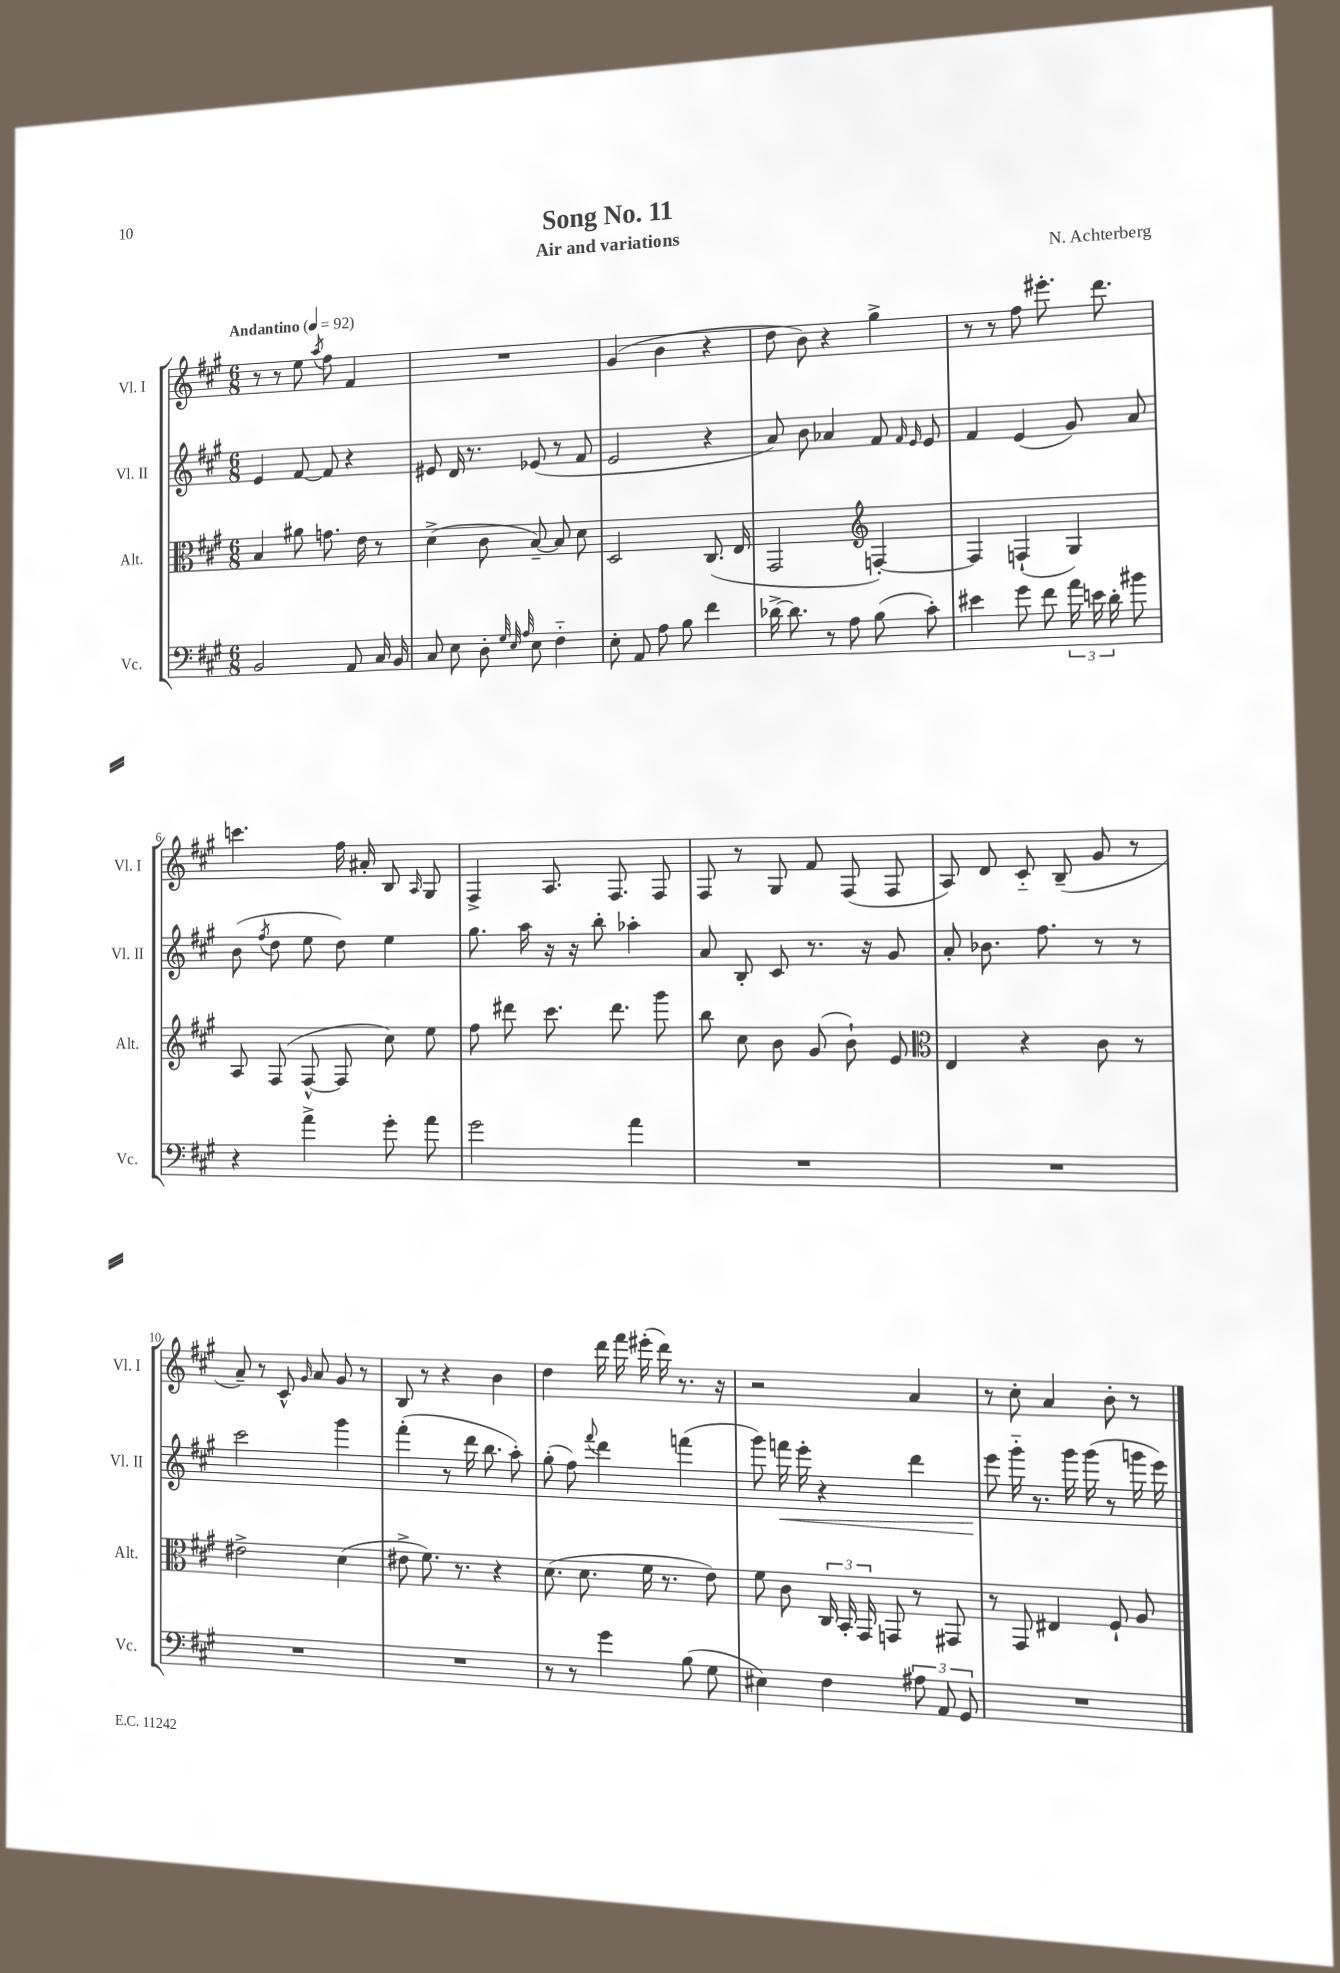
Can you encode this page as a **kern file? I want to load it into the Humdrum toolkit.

**kern	**kern	**kern	**kern
*staff4	*staff3	*staff2	*staff1
*clefF4	*clefC3	*clefG2	*clefG2
*k[f#c#g#]	*k[f#c#g#]	*k[f#c#g#]	*k[f#c#g#]
*M6/8	*M6/8	*M6/8	*M6/8
*MM92	*MM92	*MM92	*MM92
2BB	4B	4e	8r
.	.	.	8r
.	8a#	[8f#	8ee
.	.	.	8qaa
.	8.g	8f#]	8ff#
8AA	.	4r	4f#
.	16e	.	.
16C#	8r	.	.
16BB	.	.	.
=	=	=	=
8C#	(4d^	8e#	2.r
8E	.	16d	.
.	.	8.r	.
8D'	8c#	.	.
32qqG#	.	.	.
32qqE	.	.	.
32qqA	.	.	.
8E	[8B~)	(8e-	.
4F#'~	8B]	8r	.
.	8d	8f#	.
=	=	=	=
8E'	2D	2e	(4g#
8AA	.	.	.
8A	.	.	4b
8B	.	.	.
4f#	(8.C#	4r	4r
.	16E	.	.
=	=	=	=
[16d-^	2GG#	8a)	8dd
8.d-]	.	.	.
.	.	8b	8b)
8r	.	4a-	4r
8A	.	.	.
*	*clefG2	*	*
(8B	[4F')	8f#	4gg#^
.	.	16qqf#	.
.	.	16qqe	.
8c#')	.	8e	.
=	=	=	=
4e#	4F]	4f#	8r
.	.	.	8r
8g#	(4F`	(4e	8ff#
8f#	.	.	8.eee#'
24a	4G#)	8g#)	.
24e	.	.	.
.	.	.	8.ddd
24d'	.	.	.
8b#	.	8a	.
=	=	=	=
4r	8A	(8b	4.ccc
.	.	8qff#	.
.	(8F#	8dd	.
4a^	[8F#^^	8ee	.
.	8F#]	8dd)	16ff#
.	.	.	16a#'
8g#'	8cc#)	4ee	8B
.	.	.	16qqA
8a	8ee	.	8G#
=	=	=	=
2g#	8ff#	8.gg#	4F#^
.	8ddd#	.	.
.	.	16aa	.
.	8.ccc#	16r	8.A
.	.	16r	.
.	.	8bb'	.
.	8.ddd#	.	8.F#
4a	.	4aa-'	.
.	8ggg#	.	8F#
=	=	=	=
2.r	8bb	8a	8F#
.	8cc#	8B'	8r
.	8b	8c#	8G#
.	(8g#	8.r	8f#
.	8b`)	.	(8F#
.	.	16r	.
.	8e	8g#	8F#
=	=	=	=
*	*clefC3	*	*
2.r	4E	8a'	8A)
.	.	8.b-	8d
.	4r	.	8c#'~
.	.	8.ff#	.
.	.	.	(8B~
.	8c#	8r	8g#
.	8r	8r	8r
=	=	=	=
2.r	2e#^	2ccc#	8a~)
.	.	.	8r
.	.	.	8c#^^
.	.	.	16qqg#
.	.	.	8a
.	(4d	4ggg#	8g#
.	.	.	8r
=	=	=	=
2.r	8e#^	(4fff#'	8B
.	8.f#)	.	8r
.	.	8r	4r
.	8.r	.	.
.	.	16ddd	.
.	.	8.bb	.
.	4r	.	4b
.	.	8aa')	.
=	=	=	=
8r	(8.d	(8gg#'	4dd
8r	.	8ff#)	.
.	8.d	.	.
.	.	8qqfff#	.
4g#	.	4ddd	16ddd
.	.	.	16fff#
.	16f#	.	(16eee#'
.	8.r	.	16ddd)
(8B	.	(4fff	8.r
8G#	8e)	.	.
.	.	.	16r
=	=	=	=
4E#)	8f#	8ggg#)	2r
.	8c#	16fff	.
.	.	16eee'	.
4F#	24C#	4r	.
.	24BB'	.	.
.	24GG#	.	.
.	8GG	.	.
12A#	8r	4ddd	4a
12AA	.	.	.
.	8GG#	.	.
12GG#	.	.	.
=	=	=	=
2.r	8r	8eee	8r
.	8GG#	16ggg#'~	8cc#'
.	.	8.r	.
.	4E#	.	4a
.	.	16ggg#	.
.	.	(16ggg#	.
.	8F#`	8r	8b'
.	8A	16ggg	8r
.	.	16eee)	.
==	==	==	==
*-	*-	*-	*-
